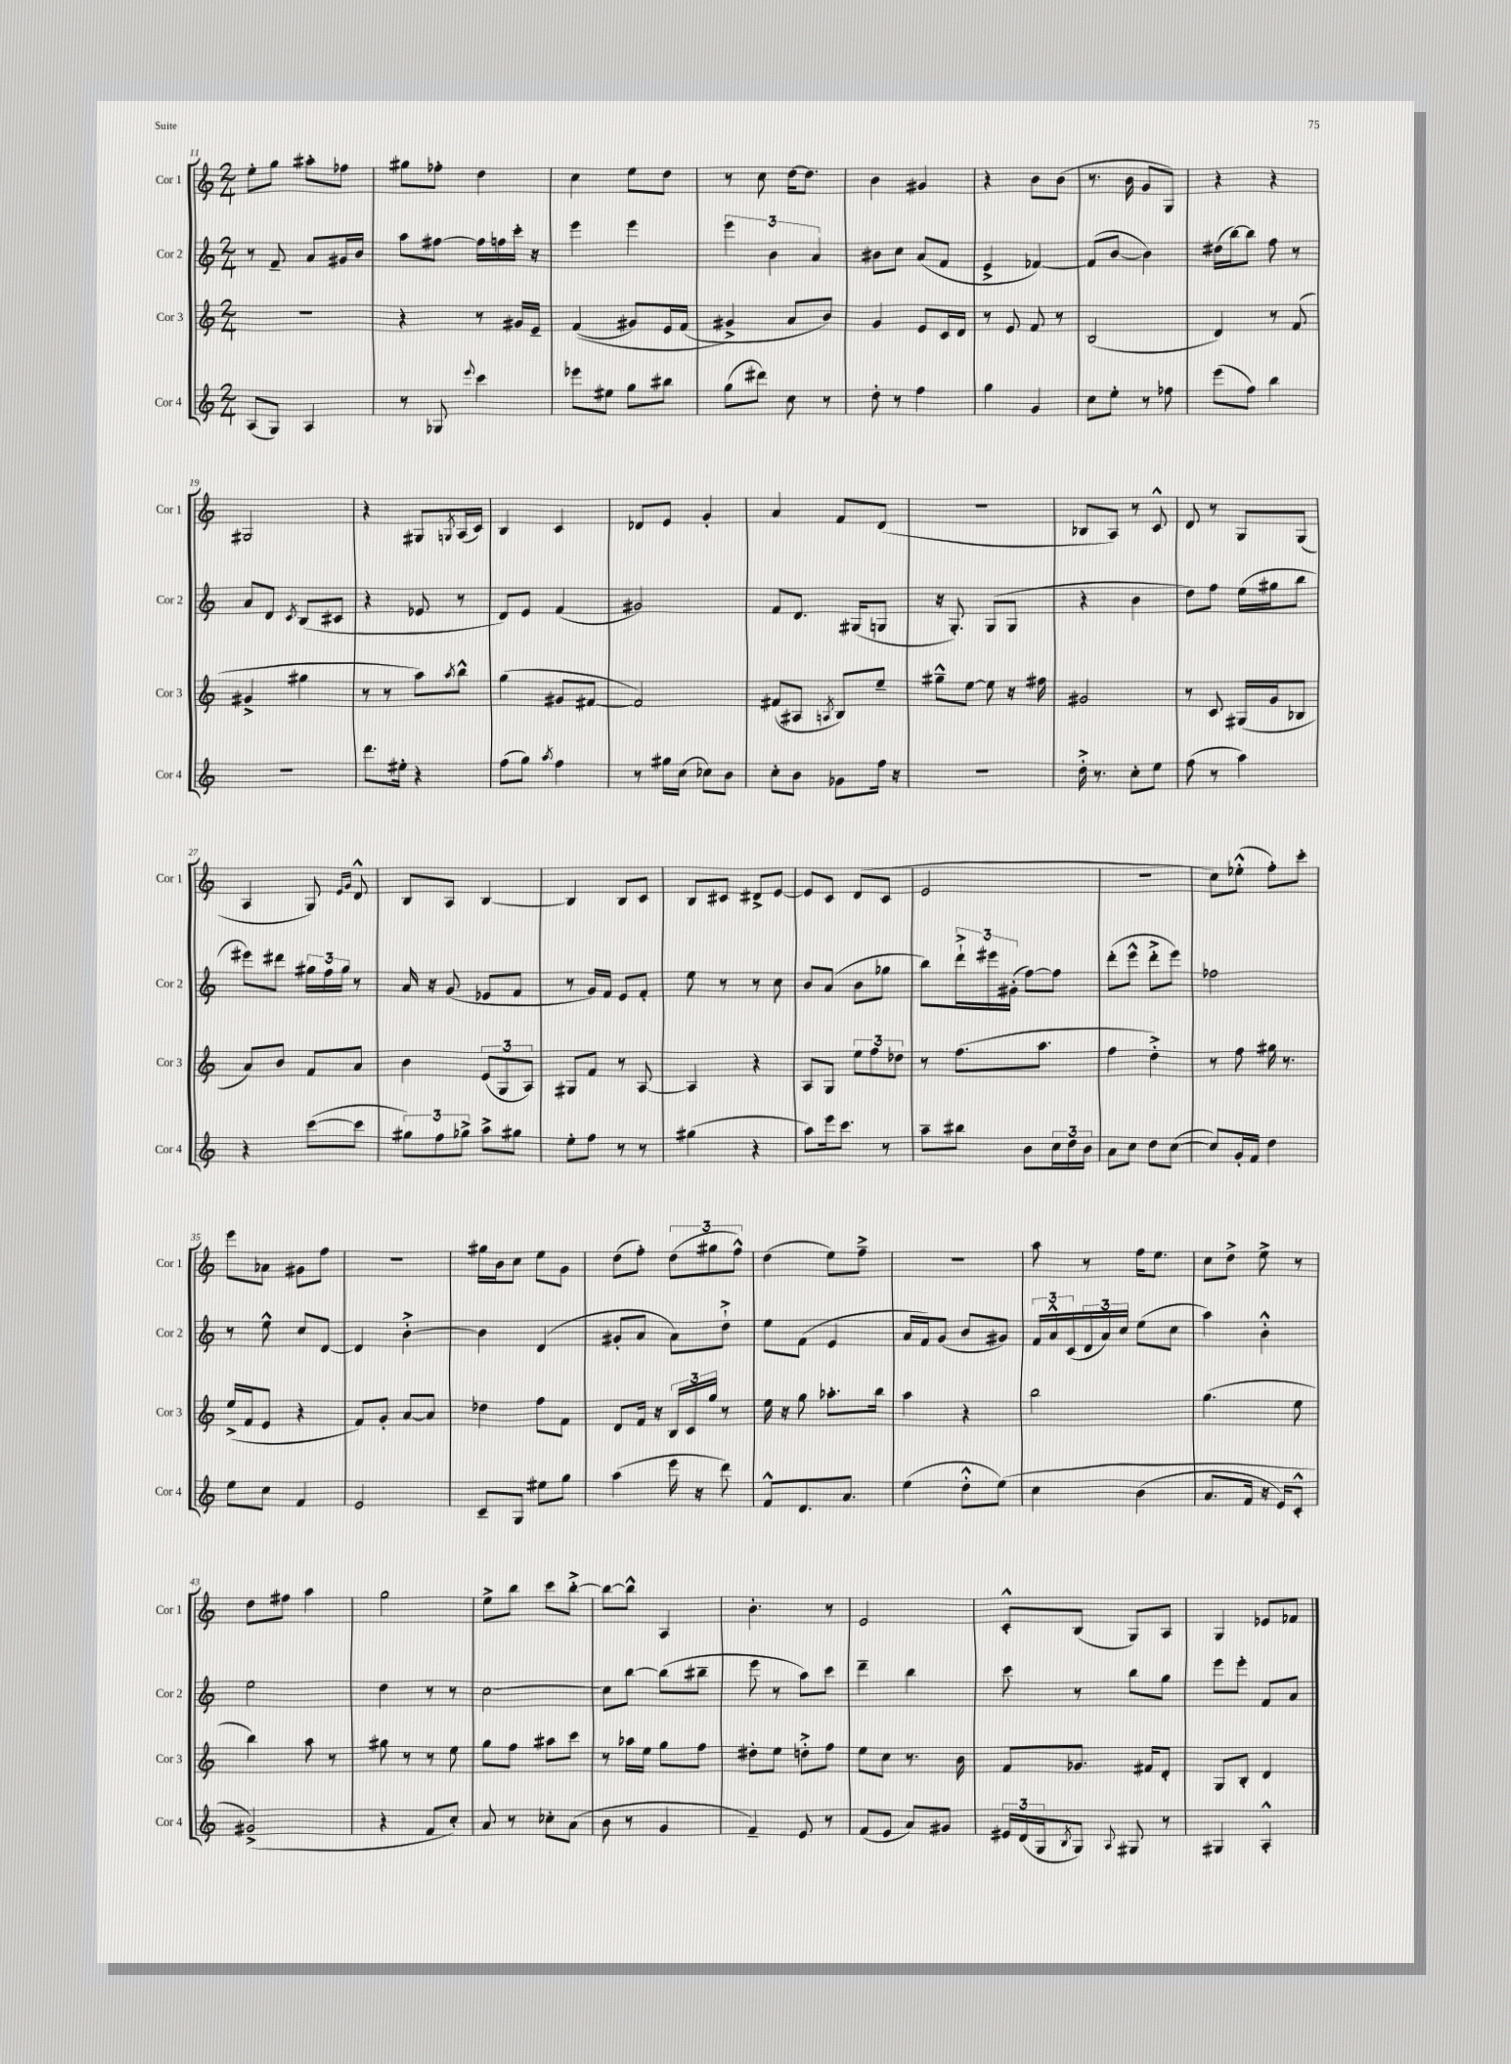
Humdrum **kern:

**kern	**kern	**kern	**kern
*staff4	*staff3	*staff2	*staff1
*clefG2	*clefG2	*clefG2	*clefG2
*k[]	*k[]	*k[]	*k[]
*M2/4	*M2/4	*M2/4	*M2/4
(8A	2r	8r	8ee'
8G)	.	8f~	8gg
4A	.	8a	8aa#'
.	.	16g#	8ff-
.	.	16b	.
=	=	=	=
8r	4r	8aa	8gg#
8G-	.	[8ff#	8ff-'
8qqeee	.	.	.
4ccc	8r	16ff#]	4dd
.	.	16ff	.
.	16g#	16ccc'	.
.	16e~	16r	.
=	=	=	=
8eee-	&((4f	4eee	4cc
8ee#	.	.	.
8gg	8g#)	4eee	8ee
8bb#	16e	.	8dd
.	(16f	.	.
=	=	=	=
(8gg	4g#^&)	6eee	8r
8ddd#)	.	.	8cc
.	.	6b	.
8cc	8a	.	[16dd
.	.	.	8.dd]
.	.	6a	.
8r	8b)	.	.
=	=	=	=
8dd'	4g	8b#	4b
8r	.	8cc	.
4ff	8e	(8a	4g#
.	16c	8f	.
.	16d	.	.
=	=	=	=
4gg	8r	4e^	4r
.	8e	.	.
4g	8f	[4f-)	8b
.	8r	.	(8b
=	=	=	=
8cc	(2B	(8f-]	8.r
8ee'	.	[8b	.
.	.	.	16b
8r	.	4b])	8g
8ff-	.	.	8G)
=	=	=	=
(8eee	4d)	(16dd#	4r
.	.	[16bb)	.
8ff)	.	8bb]	.
4bb	8r	8ff	4r
.	(8f	8r	.
=	=	=	=
2r	4g#^	8a	2G#
.	.	8d	.
.	.	8qc	.
.	4gg#	(8B	.
.	.	8c#	.
=	=	=	=
8.ddd	8r	4r	4r
.	8r	.	.
16ee#'	.	.	.
4r	8aa)	8e-	8G#
.	8qaa	.	8qG
.	8bb^^	8r	(16A
.	.	.	16c)
=	=	=	=
(8ff	(4gg	8d)	4B
8gg)	.	8e	.
8qaa	.	.	.
4ff	8g#	(4f	4c
.	[8f#	.	.
=	=	=	=
8r	2f#])	2g#)	8d-
16gg#	.	.	8e
(16cc	.	.	.
8cc-)	.	.	4g'
8b	.	.	.
=	=	=	=
8cc'	(8f#	8f	4a
8b	8A#	8.d	.
.	8qA	.	.
8g-	8B)	.	8f
.	.	(16G#	.
16ff	8ee~	8G	(8d
16r	.	.	.
=	=	=	=
2r	8gg#~^^	16r	2r
.	.	8.G')	.
.	[8ee	.	.
.	8ee]	(8G	.
.	16r	8G	.
.	16ff#	.	.
=	=	=	=
16dd'^	2g#	4r	8B-
8.r	.	.	.
.	.	.	8A)
8cc'	.	4b	8r
8ee	.	.	8c^^
=	=	=	=
(8ff	8r	8dd)	8d
8r	8c	8ff	8r
4aa)	(16G#	(16ee	8G
.	16g	16gg#	.
.	8B-	8bb	(8G
=	=	=	=
4r	8a)	8eee#)	4A
.	8b	8ddd#	.
([8ccc	8f	24gg#	8G)
.	.	24ff	.
.	.	24gg#	.
.	.	.	16qqe
.	.	.	16qqg
8ccc]	8a	8r	8d^^
=	=	=	=
12gg#)	4b	16a	8B
.	.	16r	.
12ff	.	.	.
.	.	(8g	8A
12gg-^	.	.	.
8aa^	(12e	8e-	[4B
.	12G	.	.
8gg#	.	8f	.
.	12A)	.	.
=	=	=	=
8ee'	8G#	8r	4B]
8ff	8f	16g)	.
.	.	16f	.
8r	8r	8e	8B
8r	[8A	8f'	8c
=	=	=	=
(4gg#	4A]	8ee	8B
.	.	8r	8c#
4r	4r	8r	8d#^
.	.	8cc	[8e
=	=	=	=
8aa)	8A	8b	8e]
16eee	8G	(8a	8c
8.ccc	.	.	.
.	12ee	8b	(8d
.	12ff	.	.
8r	.	8gg-	8c
.	12dd-	.	.
=	=	=	=
8aa~	8r	8bb)	2e
8bb#	(8.ff	24ddd`^	.
.	.	24eee#	.
.	.	(24g#'	.
8b	.	[8ff)	.
.	8.aa	.	.
24cc	.	8ff]	.
24dd	.	.	.
24b	.	.	.
=	=	=	=
8a	4ff	(8ddd'	2r
8cc	.	8eee^^	.
8dd	4dd'^)	8ddd'^	.
([8cc	.	8eee)	.
=	=	=	=
8cc])	8r	2ff-	8cc)
16g'	8ff	.	(8ee-'^^
16f	.	.	.
4dd	16gg#	.	8ff')
.	8.r	.	.
.	.	.	8ccc'
=	=	=	=
8ee	(16ee^	8r	8eee
.	16f	.	.
8cc	8e	8ee^^	8a-
4f	4r	8cc	8g#
.	.	[8d	8ff
=	=	=	=
2e	8f)	4d]	2r
.	8g'	.	.
.	[8a	[4b'^	.
.	8a]	.	.
=	=	=	=
8c~	4dd-	4b]	16gg#
.	.	.	16b
8G	.	.	8cc
8ee#	8ff	(4d	8ee
8gg	8f	.	8g
=	=	=	=
(4aa	8d	8g#'	(8dd
.	16f	8a	8ff')
.	16r	.	.
16eee	24B	8a)	(12dd
.	24c	.	.
16r	.	.	.
.	24gg	.	12gg#
8ddd)	8r	8dd`^	.
.	.	.	12ff^^)
=	=	=	=
8f^^	16ee	8ee	(4dd
.	16r	.	.
8.d	8gg	(8f	.
.	8.aa-'	4e	8ee)
8.a	.	.	.
.	.	.	8ff~^
.	16bb	.	.
=	=	=	=
(4ee	4aa	16a	2r
.	.	16f)	.
.	.	(8g	.
8dd'^^	4r	8b	.
&(8ee)	.	8g#)	.
=	=	=	=
4cc	2bb	24f	8aa
.	.	24a^^	.
.	.	(24c	.
.	.	24d	8r
.	.	24a)	.
.	.	24cc	.
(4b	.	(8ee	16ff
.	.	.	8.ee
.	.	8cc	.
=	=	=	=
8.a	(4.gg	4aa)	8cc
.	.	.	8dd^
16f	.	.	.
16r	.	4b'^^	8ee^
16e)	.	.	.
8c'^^	8ee	.	8r
=	=	=	=
(2g#^&)	4bb)	2ee	8dd
.	.	.	8ff#
.	8aa	.	4aa
.	8r	.	.
=	=	=	=
4r	8gg#	4dd	2gg
.	8r	.	.
8f	8r	8r	.
8cc')	8ee	8r	.
=	=	=	=
8a	8gg	[2cc	8ee^
8r	8ff	.	8bb
8cc-'	8aa#	.	8ccc
(8a	8ccc	.	[8bb'^
=	=	=	=
8b	8r	8cc]	8bb_
8r	16aa-	[8bb	8bb^^]
.	16ee	.	.
4g	8gg	(8bb]	4A
.	8ff	8bb#~	.
=	=	=	=
4f~)	8dd#'	8eee	4.b'
.	8ee	8r	.
8e	8dd'^	8aa)	.
8r	8ff	8ccc	8r
=	=	=	=
(8f	8ee	4ddd~	2e
8e	8cc	.	.
8a)	8.r	4bb	.
8g#	.	.	.
.	16b	.	.
=	=	=	=
24e#	8f	8ccc	8c'^^
(24d	.	.	.
24G	.	.	.
8qB	.	.	.
8G)	8.g-	8r	(8B
8qqA	.	.	.
8G#	.	8bb	8G)
.	16f#	.	.
8r	8d'	8gg	8A
=	=	=	=
4G#	8G	8eee	4G
.	8B'	8eee'	.
4A'^^	4d	8f	8e-
.	.	8a	8f-
==	==	==	==
*-	*-	*-	*-
